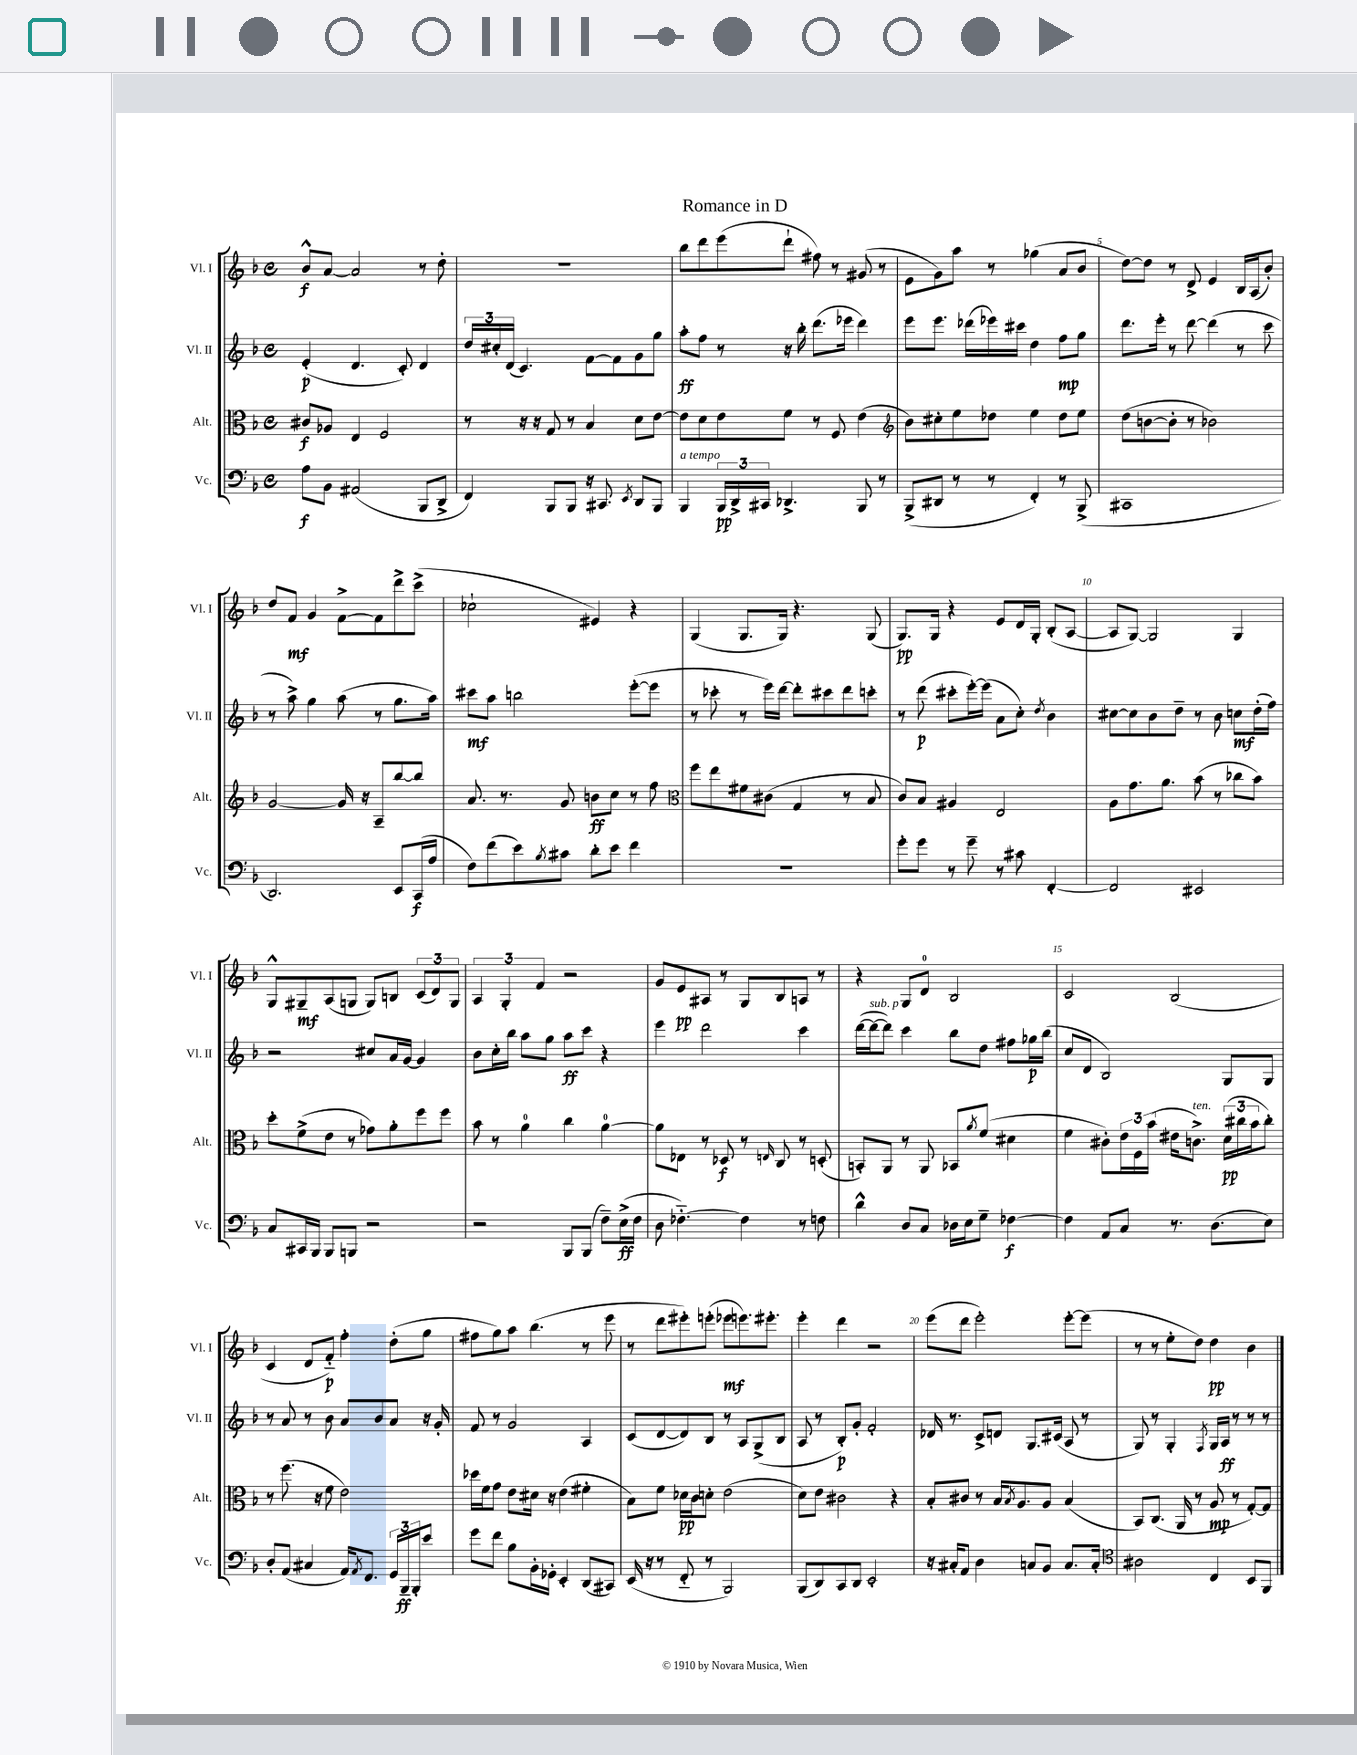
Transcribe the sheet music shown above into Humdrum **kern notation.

**kern	**kern	**kern	**kern
*staff4	*staff3	*staff2	*staff1
*clefF4	*clefC3	*clefG2	*clefG2
*k[b-]	*k[b-]	*k[b-]	*k[b-]
*M4/4	*M4/4	*M4/4	*M4/4
*met(c)	*met(c)	*met(c)	*met(c)
8A	8c#	(4e'	8b-^^
8BB-	8A-	.	[8a
(2AA#	4E	4.d	2a]
.	2F	.	.
.	.	8c')	.
8BBB-	.	4d	8r
8DD^	.	.	8dd'
=	=	=	=
4FF)	8r	24dd	1r
.	.	24cc#'	.
.	.	(24d	.
.	16r	4.c)	.
.	16r	.	.
8BBB-	8G	.	.
8BBB-	8r	.	.
16r	4B-	[8f	.
8.CC#	.	.	.
.	.	8f]	.
8qEE	.	.	.
8DD	8d	8g	.
8BBB-	[8e	8gg	.
=	=	=	=
4BBB-	8e]	8aa'	8bb-
.	8d	8ff	8ddd
24BBB-	8e	8r	(8eee
24DD^	.	.	.
24CC#	.	.	.
4.DD-^	8f	16r	8ddd`
.	.	16bb-'	.
.	8r	(8.ddd	8ff#)
.	8F	.	8r
.	.	16eee-	.
8BBB-	(4e	4ddd)	(8g#
8r	.	.	8r
=	=	=	=
*	*clefG2	*	*
(8BBB-^	8b-)	8eee	8e
8DD#	8cc#'	8.eee	8g)
8r	8ee	.	8aa
.	.	(16ddd-	.
8r	8dd-	16eee-)	8r
.	.	16ccc#	.
4FF')	4ee	4dd	(4gg-
8r	8dd-	8ff	8a
(8BBB-^	8ee	8gg	8b-
=	=	=	=
1CC#	(8dd	8.ddd	[8dd)
.	[8b	.	8dd]
.	.	16eee'	.
.	8b']	8r	8r
.	8r	[8ddd	8d^
.	2b-)	(4ddd]	4e
.	.	8r	16B-
.	.	.	(16A
.	.	8ccc	8b-')
=	=	=	=
2.DD)	[2g	8r	8dd
.	.	8aa^)	8f
.	.	4gg	4g
.	16g]	(8aa	[8f^
.	16r	.	.
.	8A~	8r	8f]
8EE	[8bb-	8.gg	8ddd^
(16CC	8bb-]	.	(8ccc^
16A	.	16aa)	.
=	=	=	=
8F)	8.a	8ccc#	2cc-`
(8f	.	8aa	.
.	8.r	.	.
8e)	.	2bb	.
8qB-	.	.	.
8c#	8g	.	.
8d'	8b	.	4e#)
8e	8cc	.	.
4f	8r	([8eee'	4r
.	8ff	8eee]	.
=	=	=	=
*	*clefC3	*	*
1r	8ff	8r	(4G
.	8ee	8ccc-'	.
.	8f#	8r	8.G
.	(8c#	16eee)	.
.	.	[16ddd	16G)
.	4G	8ddd']	4.r
.	.	8ccc#	.
.	8r	8ddd	.
.	8B-	8ccc'	(8G
=	=	=	=
8g'	8c)	8r	8.G)
8g	8B-	(8ddd	.
.	.	.	16G
8r	4A#	8ccc#'	4r
8g~	.	[16eee')	.
.	.	(16eee]	.
8r	2E	8a	8e
8c#	.	8cc')	16d
.	.	.	16G'
.	.	8qdd	.
[4FF'	.	4b-	(8B-'
.	.	.	[8A
=	=	=	=
2FF]	8A	[8cc#	8A]
.	8.g	8cc#]	[8G)
.	.	8b-	2G]
.	8.a	.	.
.	.	8dd~	.
2EE#	(8b-	8r	.
.	8r	8b-	.
.	8cc-	8cc	4G
.	8b-)	(16dd'	.
.	.	16ff)	.
=	=	=	=
8C	8dd'	2r	8G^^
16CC#	(8f^	.	8G#~
16BBB-	.	.	.
8BBB-	8e	.	(8A
8BBB	8r	.	8G
2r	8g-)	8cc#	8G)
.	8a'	16a	8B
.	.	[16g	.
.	8ff	4g]	(12c
.	.	.	12d)
.	8ff	.	.
.	.	.	12G
=	=	=	=
2r	8b-	8b-	6A
.	8r	16cc'	.
.	.	.	6G'
.	.	16bb-	.
.	4a	8aa	.
.	.	.	6f
.	.	8gg	.
8BBB-	4cc	8aa	2r
(8BBB-	.	8ccc	.
8F~)	[4a	4r	.
(16E^	.	.	.
16F	.	.	.
=	=	=	=
8D	8a]	4eee	8g
[4.F-'~)	8E-	.	8e
.	8r	2ddd	8A#
.	8D-	.	8r
4F-]	8r	.	8G
.	16qqE	.	.
.	8C	.	8B-
8r	8r	4ccc	8A
8F	(8D'	.	8r
=	=	=	=
4d^^	8BB')	([16ddd	4r
.	.	16ddd_	.
.	8AA	8ddd])	.
8D	8r	4ccc	8G
8C	8AA	.	8d
16D-	8BB-	8bb-	2B-
16E	.	.	.
.	8qa	.	.
8G~	(8f	8dd	.
[4F-	4d#	8ff#	.
.	.	16gg-	.
.	.	(16bb-	.
=	=	=	=
4F-]	4f	8cc	2c
.	.	8d	.
8AA	8c#')	2B-)	.
8C	24e	.	.
.	24F	.	.
.	(24b-	.	.
8.r	16e#	.	(2B-
.	8.c^)	.	.
(8.D	.	.	.
.	(24d	8G	.
.	24cc#	.	.
.	24b-	.	.
8E)	8cc#')	8G	.
=	=	=	=
8D'	8r	8r	4c
(8AA	(8.ff	8a	.
4C#	.	8r	8d
.	16r	.	.
.	8f	8b-	8f'~)
16AA)	2e)	8a	4ff'
8qAA	.	.	.
8.FF	.	.	.
.	.	8b-	.
24GG	.	8a	(8dd'
24BBB-~	.	.	.
24BBB-'	.	.	.
8e	.	16r	8gg
.	.	16g'	.
=	=	=	=
8g	16dd-	8f	8ff#
.	16f	.	.
8f	8g	8r	8gg)
8B-	8e	2g	8aa
16BB-'	16d#	.	(4.bb-
16GG-'	16r	.	.
4EE'	(4e	.	.
(8DD	4f#'	4A	8r
8CC#)	.	.	8eee
=	=	=	=
(16EE	8B-)	(8c	8r
16r	.	.	.
8r	8f	[8d	8ddd
8FF'~	16d-	8d])	8eee#')
.	16c	.	.
8r	8d'	8B-	(8eee'
2BBB-)	(2e	8r	8eee-
.	.	8A	8.eee)
.	.	(8G^	.
.	.	.	8.eee#'
.	.	8B-	.
=	=	=	=
(8BBB-	8d)	8A	4eee'
8DD)	8e	8r	.
8CC	2c#	8B-')	4ddd
8DD	.	8g'	.
2EE'	.	2f'	2r
.	4r	.	.
=	=	=	=
16r	8B-'	16d-	(8eee
16C#'	.	8.r	.
8AA	8c#	.	8ddd
4D	8r	8c^	2eee')
.	16B-	8d	.
.	8qB-	.	.
.	8.A	.	.
8C	.	8.G	.
8BB-	8A	.	.
.	.	(16c#	.
8.C	(4B-	8A	[8eee'
.	.	8r	(8eee]
16C'	.	.	.
=	=	=	=
*clefC4	*	*	*
2A#	8BB-)	8G)	8r
.	(8.C	8r	8r
.	.	4G'	8ee'
.	16AA	.	.
.	8r	.	8dd)
.	.	8qF	.
4C	8A	16G	4dd
.	.	16A	.
.	8r	8r	.
8BB-	[8G')	8r	4b-
8FF	8G]	8r	.
==	==	==	==
*-	*-	*-	*-
